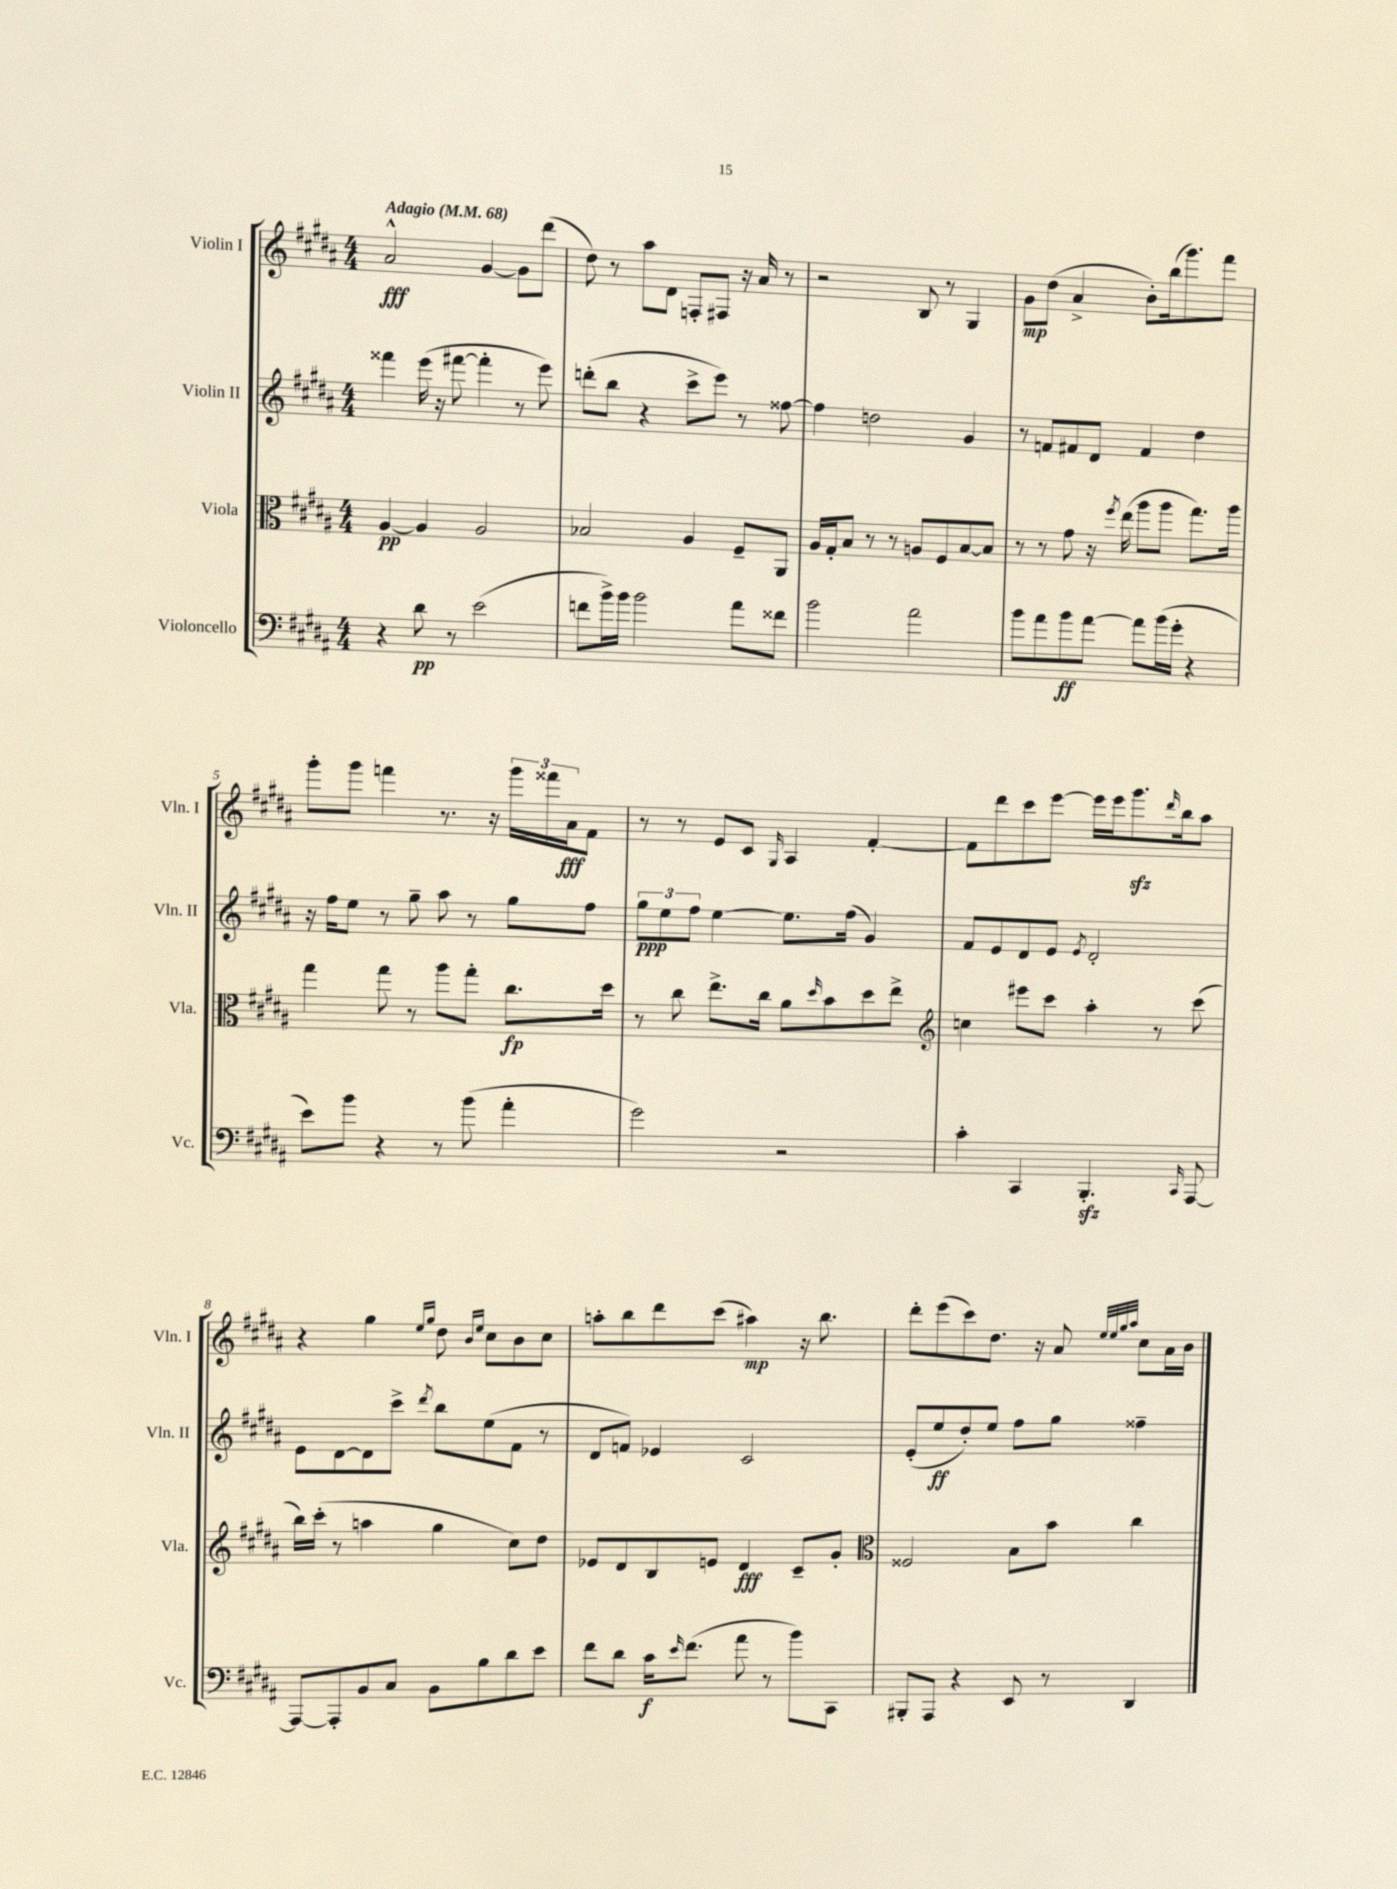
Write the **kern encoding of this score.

**kern	**kern	**kern	**kern
*staff4	*staff3	*staff2	*staff1
*clefF4	*clefC3	*clefG2	*clefG2
*k[f#c#g#d#a#]	*k[f#c#g#d#a#]	*k[f#c#g#d#a#]	*k[f#c#g#d#a#]
*M4/4	*M4/4	*M4/4	*M4/4
*MM68	*MM68	*MM68	*MM68
4r	[4A#	4fff##	2a#^^
8d#	4A#]	(16eee	.
.	.	16r	.
8r	.	[8fff#	.
(2e	2A#	4fff#']	[4g#
.	.	8r	8g#]
.	.	8eee)	(8ddd#
=	=	=	=
8f	2B-	(8ddd'	8dd#)
16b^)	.	8bb	8r
16b	.	.	.
2b	.	4r	8aa#
.	.	.	8d#
.	4A#	8ccc#^	8F'
.	.	8eee)	8F#
8a#	8F#~	8r	16r
.	.	.	16a#
8f##	8AA#	[8ff##	8r
=	=	=	=
2b	16A#	4ff##]	2r
.	16G#'	.	.
.	8B	.	.
.	8r	2dd	.
.	8r	.	.
2a#	8A	.	8B
.	8F#	.	8r
.	[8B	4g#	4G#
.	8B]	.	.
=	=	=	=
8b	8r	8r	8g#
8a#	8r	8f	(8dd#
8b	8g#	8f#	4a#^
[8a#	16r	8d#	.
.	8qff#	.	.
.	(16ee	.	.
8a#]	8aa#	4f#	8b')
(16b	8aa#	.	(16bb
16g#'	.	.	8.ggg#)
4r	8.gg#)	4dd#	.
.	.	.	8fff#
.	16aa#	.	.
=	=	=	=
8e)	4gg#	16r	8ggg#'
.	.	16ff#	.
8b	.	8ee	8ggg#
4r	8gg#	8r	4fff
.	8r	8gg#~	.
8r	8aa#	8aa#	8.r
(8b	8gg#'	8r	.
.	.	.	16r
4a#'	8.cc#	8gg#	24ggg#
.	.	.	24fff##
.	.	.	24a#
.	.	8ff#	8f#
.	16dd#	.	.
=	=	=	=
2g#)	8r	12gg#	8r
.	.	12ee	.
.	8cc#	.	8r
.	.	12ff#	.
.	8.ee^	[4ee	8e
.	.	.	8c#
.	16cc#	.	.
.	.	.	16qqG#
2r	8a#	8.ee]	4A#
.	16qqdd#	.	.
.	8b	.	.
.	.	(16ff#	.
.	8dd#	4g#)	[4f#'
.	8ee^	.	.
=	=	=	=
*	*clefG2	*	*
4c#'	4cc	8f#	8f#]
.	.	8e	8ddd#
4CC#	8eee#	8d#	8ccc#
.	8ccc#	8e	[8eee
.	.	8qe	.
4.BBB'	4aa#'	2d#'	16eee]
.	.	.	16eee
.	.	.	8.ggg#
.	8r	.	.
.	.	.	16qqddd#
.	.	.	16bb
16qqCC#	.	.	.
[8AAA#	(8ccc#	.	8aa#
=	=	=	=
8AAA#_	16bb)	8e	4r
.	(16ccc#'	.	.
8AAA#']	8r	[8d#	.
8BB	4aa	8d#]	4gg#
8C#	.	8ccc#^	.
.	.	.	16qqee
.	.	8qddd#	16qqgg#
8BB	4gg#	8bb	8dd#
.	.	.	16qqb
.	.	.	16qqee
8B	.	(8ee	8cc#
8d#	8cc#)	8f#	8b
8e	8dd#	8r	8cc#
=	=	=	=
8f#	8e-	8d#	8aa'
8d#	8d#	8f)	8bb
16c#	8B	4e-	8ddd#
16qqe	.	.	.
(8.f#	.	.	.
.	8e	.	(8ccc#
8a#	4d#	2c#	4aa#)
8r	.	.	.
8b)	8c#~	.	16r
.	.	.	8.bb
8CC#	8g#'	.	.
=	=	=	=
*	*clefC3	*	*
8BBB#'	2F##	(8e'	8ddd#'
8AAA#	.	8ee	(8eee
4r	.	8dd#')	8ccc#)
.	.	8ee	8.dd#
8EE	8B	8ff#	.
.	.	.	16r
8r	8b	8gg#	8a#
.	.	.	32qqee
.	.	.	32qqee
.	.	.	32qqgg#
.	.	.	32qqaa#
4DD#	4cc#	4ff##~	8cc#
.	.	.	16a#
.	.	.	16b
==	==	==	==
*-	*-	*-	*-
